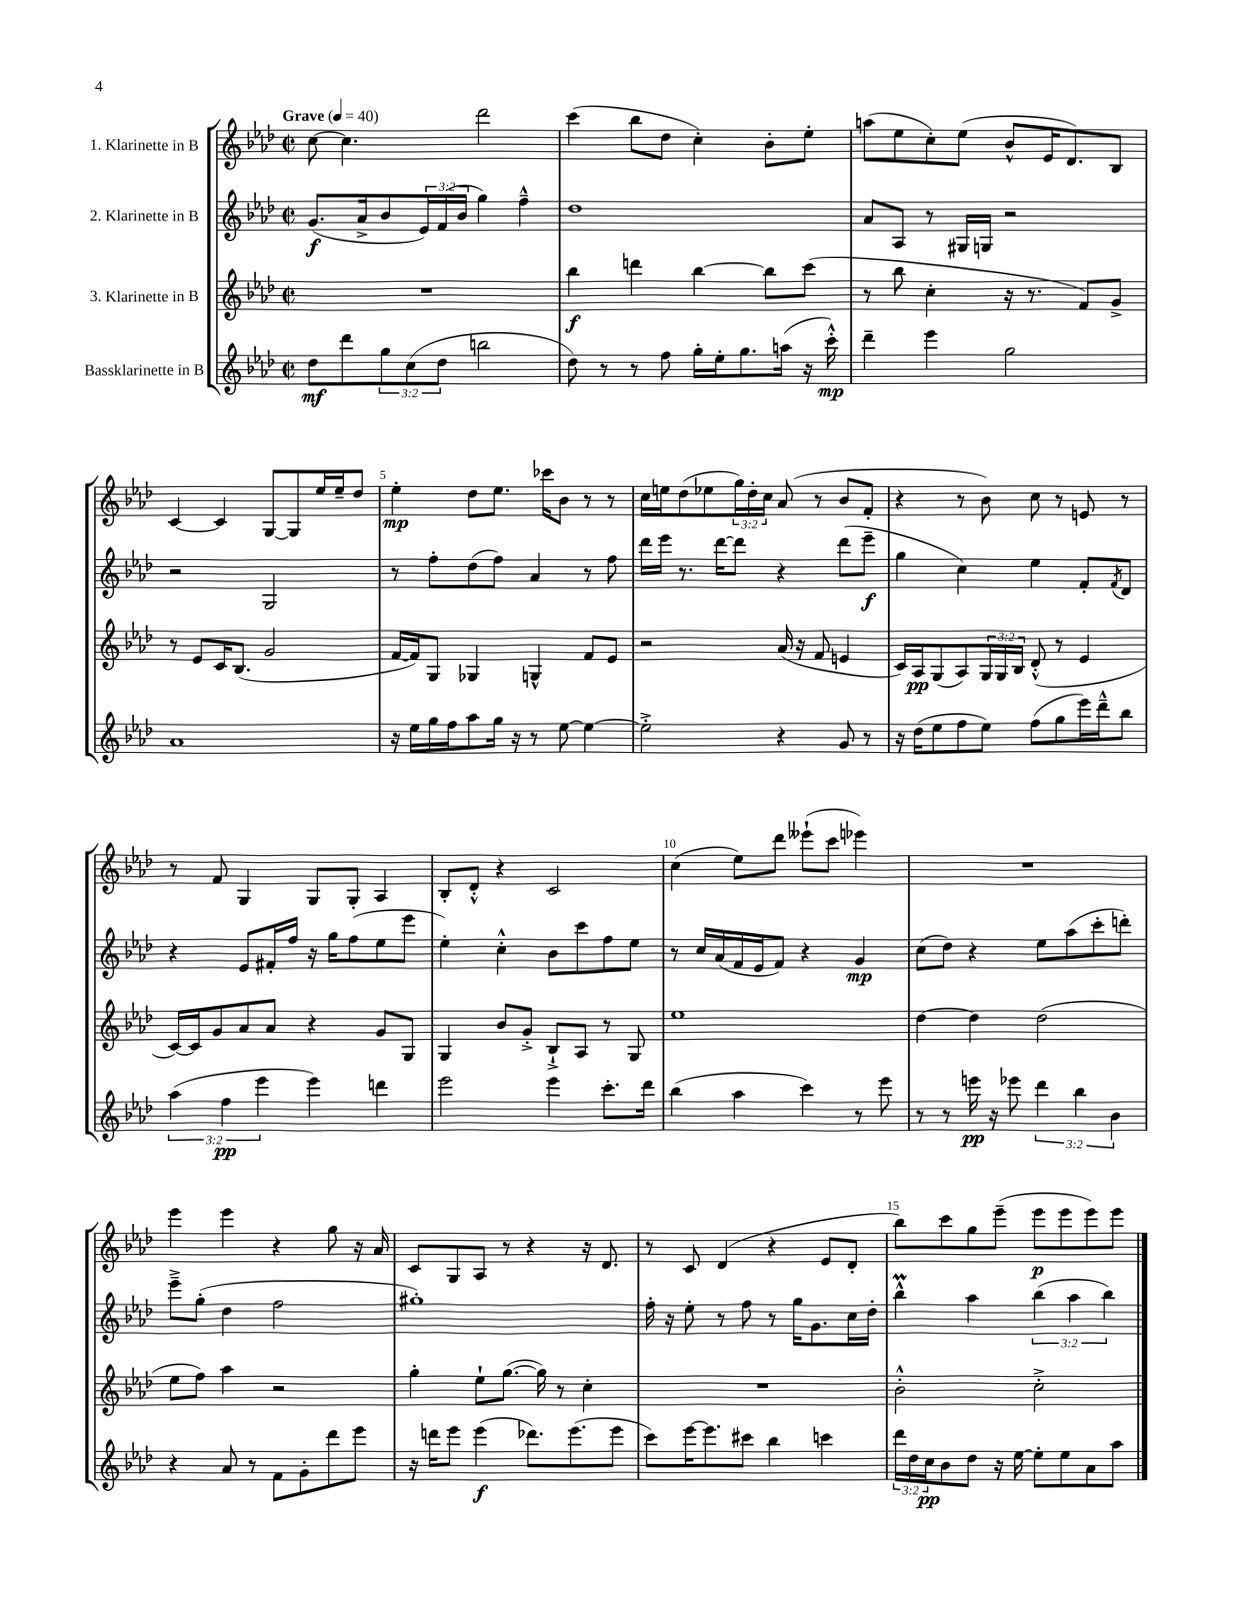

**kern	**kern	**kern	**kern
*staff4	*staff3	*staff2	*staff1
*clefG2	*clefG2	*clefG2	*clefG2
*k[b-e-a-d-]	*k[b-e-a-d-]	*k[b-e-a-d-]	*k[b-e-a-d-]
*M2/2	*M2/2	*M2/2	*M2/2
*met(c|)	*met(c|)	*met(c|)	*met(c|)
*MM40	*MM40	*MM40	*MM40
8dd-	1r	(8.g	[8cc
8ddd-	.	.	4.cc]
.	.	16a-^	.
12gg	.	8b-	.
(12cc	.	.	.
.	.	24e-)	.
12dd-	.	(24f	.
.	.	24b-	.
2bb	.	4gg)	2ddd-
.	.	4ff~^^	.
=	=	=	=
8dd-)	4bb-	1dd-	(4ccc
8r	.	.	.
8r	4ddd	.	8bb-
8ff	.	.	8dd-
16gg'	[4bb-	.	4cc')
16ee-'	.	.	.
8.gg	.	.	.
.	8bb-]	.	8b-'
(16aa	.	.	.
16r	(8ccc	.	8ee-'
16ccc'^^)	.	.	.
=	=	=	=
4ddd-~	8r	8a-	(8aa
.	8bb-	8A-	8ee-
4eee-	4cc'	8r	8cc')
.	.	16G#	(8ee-
.	.	16G	.
2gg	16r	2r	8b-^^
.	8.r	.	.
.	.	.	16e-
.	.	.	8.d-)
.	8f)	.	.
.	8g^	.	8B-
=	=	=	=
1a-	8r	2r	[4c
.	8e-	.	.
.	16c	.	4c]
.	(8.B-	.	.
.	2g	2G	[8G
.	.	.	8G]
.	.	.	16ee-
.	.	.	16ee-~
.	.	.	8dd-
=	=	=	=
16r	[16f	8r	4ee-'
16ee-	16f])	.	.
16gg	8G	8ff'	.
16ff	.	.	.
8aa-	4G-	(8dd-	8dd-
16gg	.	8ff)	8.ee-
16r	.	.	.
8r	4G^^	4a-	.
.	.	.	16ccc-
[8ee-	.	.	8b-
4ee-_	8f	8r	8r
.	8e-	8ff	8r
=	=	=	=
2ee-'^]	2r	16ddd-	16cc
.	.	16eee-	16ee
.	.	8.r	(8dd-
.	.	.	8ee-
.	.	[16ddd-	.
.	.	8ddd-]	24gg)
.	.	.	24dd-'
.	.	.	24cc
4r	(16a-	4r	(8a-
.	16r	.	.
.	8f	.	8r
8g	4e	(8ddd-	8b-
8r	.	8eee-~	8f'
=	=	=	=
16r	16c)	4gg	4r
(16dd-	16A-	.	.
8ee-	(8G	.	.
8ff	8A-)	4cc)	8r
8ee-)	24G	.	8b-)
.	24G	.	.
.	24B-	.	.
(8ff	(8d-'^^	4ee-	8cc
8gg	8r	.	8r
16eee-)	4e-	8f'	8e
16ddd-~^^	.	.	.
.	.	8qf	.
8bb-	.	8d-	8r
=	=	=	=
(6aa-	[16c)	4r	8r
.	16c]	.	.
.	8g	.	8f
6ff	.	.	.
.	8a-	8e-	4G
6eee-	.	.	.
.	8a-	16f#'	.
.	.	16ff	.
4eee-)	4r	16r	8G
.	.	16gg	.
.	.	(8ff	8G'
4ddd	8g	8ee-	4A-
.	8G	8eee-	.
=	=	=	=
2eee-	4G	4ee-')	8B-'
.	.	.	8d-'^^
.	8b-	4cc'^^	4r
.	8g'^	.	.
4eee-	8B-`^	8b-	2c
.	8A-	8ccc	.
8.ccc'	8r	8ff	.
.	8G	8ee-	.
16ddd-	.	.	.
=	=	=	=
(4bb-	1ee-	8r	(4cc
.	.	16cc	.
.	.	(16a-	.
4aa-	.	16f	8ee-)
.	.	16e-	.
.	.	8f)	8ddd-
4ccc)	.	4r	(8eee--`
.	.	.	8ccc
8r	.	4g	4eee-)
8eee-	.	.	.
=	=	=	=
8r	[4dd-	(8cc	1r
8r	.	8dd-)	.
16eee	4dd-]	4r	.
16r	.	.	.
8eee-	.	.	.
6ddd-	(2dd-	8ee-	.
.	.	(8aa-	.
6bb-	.	.	.
.	.	8ccc'	.
6b-	.	.	.
.	.	8ddd')	.
=	=	=	=
4r	8ee-	8eee-~^	4eee-
.	8ff)	(8gg'	.
8a-	4aa-	4dd-	4eee-
8r	.	.	.
8f	2r	2ff	4r
8g'	.	.	.
8ddd-	.	.	8gg
8eee-	.	.	16r
.	.	.	16a-
=	=	=	=
16r	4gg'	1gg#')	8c
16ddd	.	.	.
8eee-	.	.	8G
(4eee-	8ee-`	.	8A-
.	([8.gg	.	8r
8.ddd-)	.	.	4r
.	16gg])	.	.
.	8r	.	.
(8.eee-	.	.	.
.	4cc'	.	16r
.	.	.	8.d-
8eee-	.	.	.
=	=	=	=
8ccc)	1r	16ff'	8r
.	.	16r	.
[16eee-	.	8ee-'	8c
8.eee-]	.	.	.
.	.	8r	(4d-
8ccc#	.	8ff	.
4bb-	.	8r	4r
.	.	16gg	.
.	.	8.g	.
4ccc	.	.	8e-
.	.	16cc	8d-'
.	.	16dd-'	.
=	=	=	=
24ddd-	2b-'^^	4bb-^^	8bb-)
24dd-	.	.	.
24cc	.	.	.
8b-	.	.	8ccc
8dd-	.	4aa-	8gg
16r	.	.	(8eee-~
[16ee-	.	.	.
8ee-']	2cc'^	(6bb-	8eee-
8ee-	.	.	8eee-
.	.	6aa-	.
8a-	.	.	8eee-)
.	.	6bb-)	.
8aa-	.	.	8eee-
==	==	==	==
*-	*-	*-	*-
